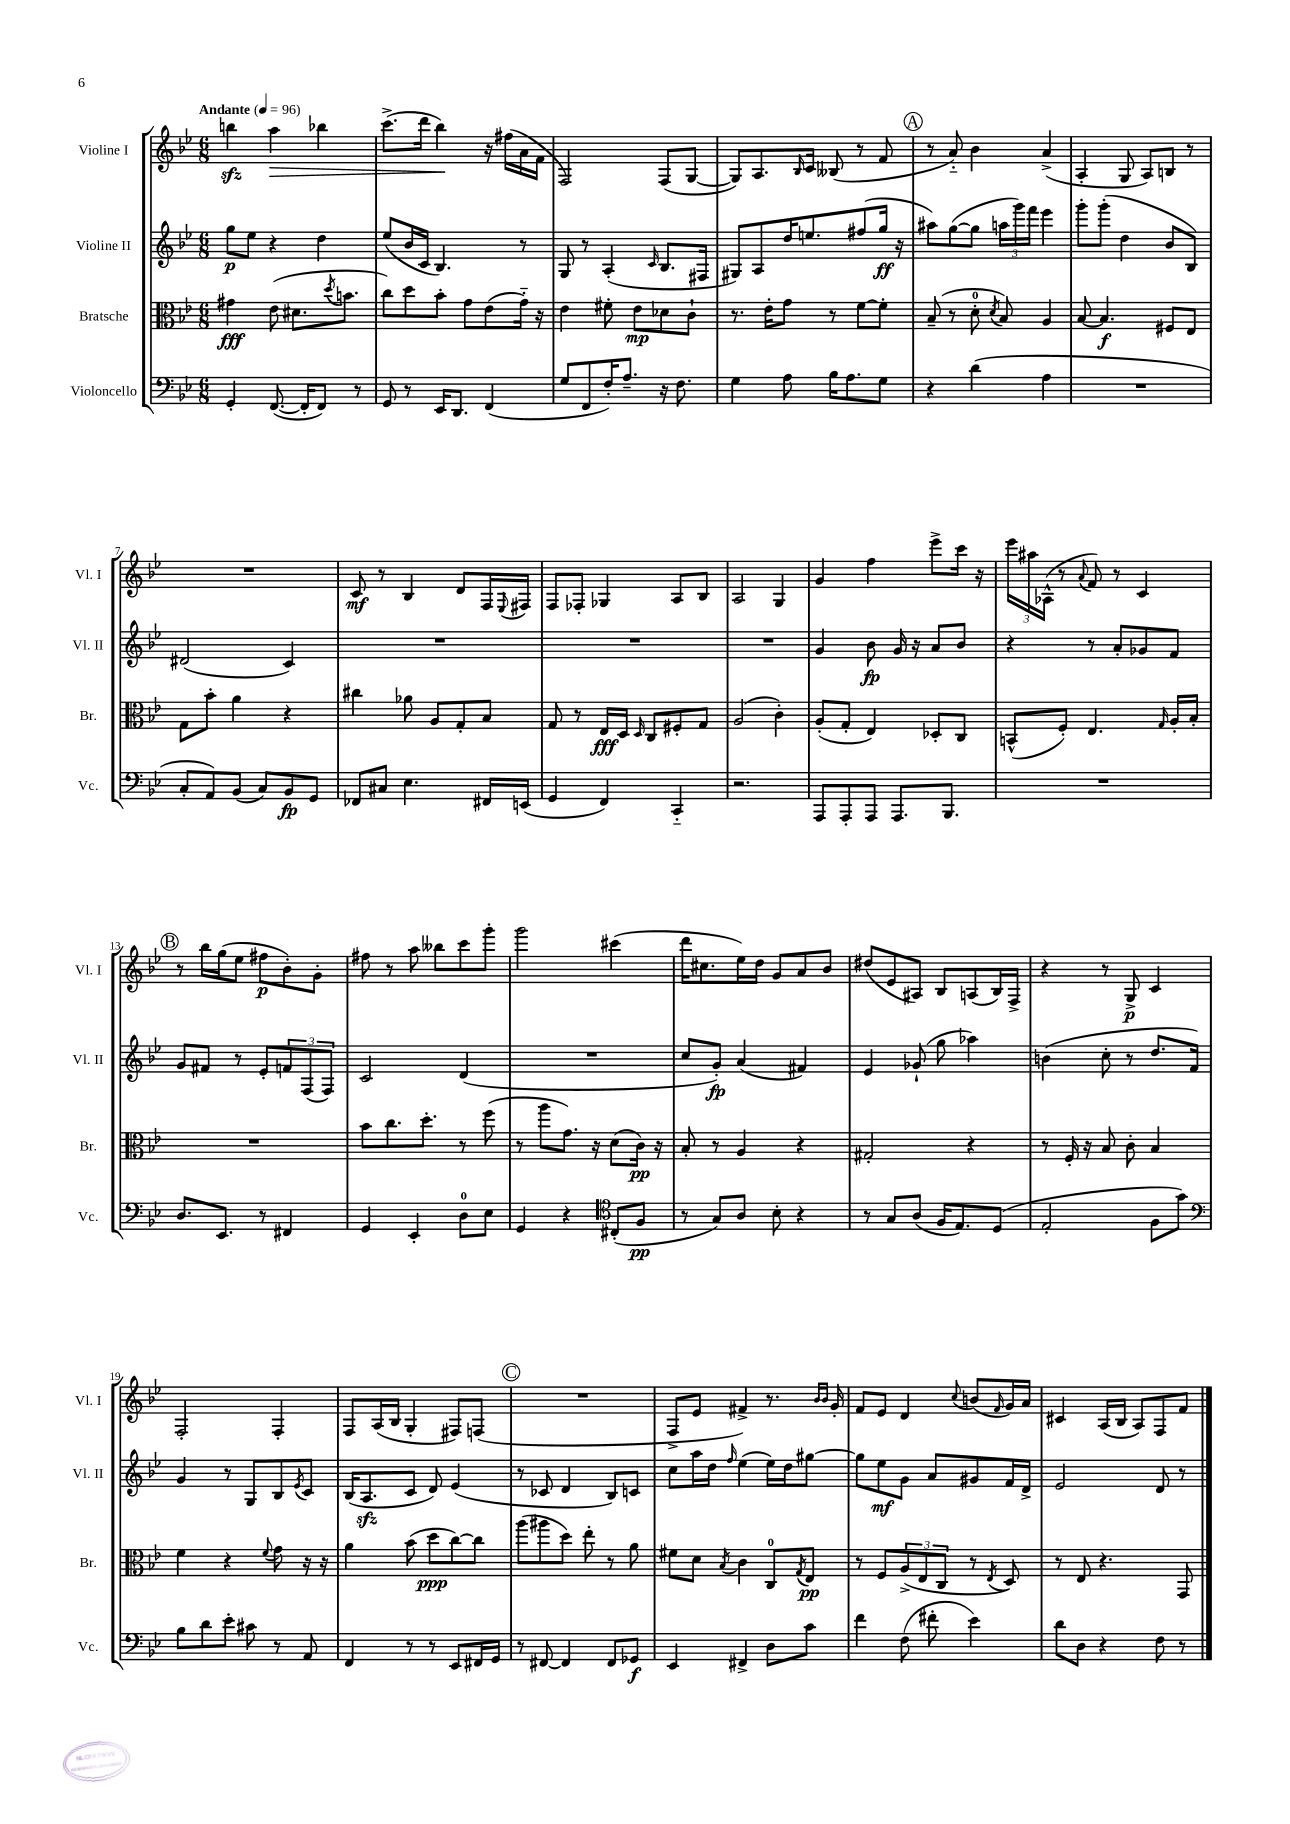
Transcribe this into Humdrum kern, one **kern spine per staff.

**kern	**dynam	**kern	**dynam	**kern	**dynam	**kern	**dynam
*part4	*part4	*part3	*part3	*part2	*part2	*part1	*part1
*staff4	*staff4	*staff3	*staff3	*staff2	*staff2	*staff1	*staff1
*I"Violoncello	*	*I"Bratsche	*	*I"Violine II	*	*I"Violine I	*
*I'Vc.	*	*I'Br.	*	*I'Vl. II	*	*I'Vl. I	*
*clefF4	*	*clefC3	*	*clefG2	*	*clefG2	*
*k[b-e-]	*	*k[b-e-]	*	*k[b-e-]	*	*k[b-e-]	*
*M6/8	*	*M6/8	*	*M6/8	*	*M6/8	*
*MM96	*	*MM96	*	*MM96	*	*MM96	*
=1	=1	=1	=1	=1	=1	=1	=1
!	!	!	!	!	!	!LO:TX:a:B:t=Andante	!
4GG'/	.	4g#X\	fff	8gg\L	p	4bbnzz\	.
.	.	.	.	8ee-\J	.	.	.
!	!	!	!	!	!	!	!LO:HP:b
([8.FF/	.	(8e-\	.	4r	.	4aa\	>
.	.	8.d#X\L	.	.	.	.	.
16FF'/KL]	.	.	.	.	.	.	.
8FF/J)	.	.	.	4dd\	.	4bb-X\	.
.	.	8qdd/	.	.	.	.	.
.	.	8.bn\J	.	.	.	.	.
8r	.	.	.	.	.	.	.
=2	=2	=2	=2	=2	=2	=2	=2
8GG/	.	8cc\L)	.	(8ee-/L	.	(8.ccc^\L	.
8r	.	8dd\	.	16b-/L	.	.	.
.	.	.	.	16c/JJ	.	16ddd\Jk	.
16EE-/KL	.	8b-'\J	.	4.B-/)	.	4bb-\)	.
8.DD/J	.	.	.	.	.	.	.
.	.	8g\L	.	.	.	.	.
(4FF/	.	(8e-\	.	.	.	16r	]
.	.	.	.	.	.	(16ff#X\LL	.
.	.	16g\Jk)	.	8r	.	16a\	.
.	.	16r	.	.	.	16f\JJ	.
=3	=3	=3	=3	=3	=3	=3	=3
8G/L	.	4e-\	.	8G/	.	2F/)	.
8FF/	.	.	.	8r	.	.	.
16F'/K)	.	8f#X'\	.	(4A'/	.	.	.
8.A~/J	.	.	.	.	.	.	.
.	.	8e-\L	mp	.	.	.	.
.	.	.	.	16qqc/	.	.	.
16r	.	8d-X\	.	8.B-/L	.	(8F/L	.
8.F\	.	.	.	.	.	.	.
.	.	8c`\J	.	.	.	[8G/J	.
.	.	.	.	16F#X/Jk	.	.	.
=4	=4	=4	=4	=4	=4	=4	=4
4G\	.	8.r	.	8G#X/L)	.	8G/L])	.
.	.	.	.	8A/	.	8.A/	.
.	.	16e-'\KL	.	.	.	.	.
8A\	.	8g\J	.	16dd/K	.	.	.
.	.	.	.	.	.	16qqB-/	.
.	.	.	.	8.een/	.	16c/Jk	.
16B-\KL	.	8r	.	.	.	(8B--X/	.
8.A\	.	.	.	.	.	.	.
.	.	[8f\L	.	(8ff#X/	.	8r	.
8G\J	.	8f'\J]	.	16gg/Jk	ff	8f/	.
.	.	.	.	16r	.	.	.
!!LO:REH:place=s1:t=A
=5	=5	=5	=5	=5	=5	=5	=5
4r	.	(8B-~/	.	8aa#X\L)	.	8r	.
.	.	8r	.	([8gg\	.	8a/)	.
(4d\	.	8d'\	.	8gg\J]	.	4b-\	.
.	.	8qd/	.	.	.	.	.
.	.	8B-/)	.	24aan\LL	.	.	.
.	.	.	.	24ggg\)	.	.	.
.	.	.	.	24fff\JJ	.	.	.
4A\	.	4A/	.	4eee-\	.	(4a^/	.
=6	=6	=6	=6	=6	=6	=6	=6
2.r	.	[8B-/	.	8ggg'\L	.	4A'/	.
.	.	4.B-/]	f	(8ggg'\J	.	.	.
.	.	.	.	4dd\	.	8G/	.
.	.	.	.	.	.	8A/L)	.
.	.	8F#X/L	.	8b-/L	.	8Bn/J	.
.	.	8E-/J	.	8B-/J)	.	8r	.
!!LO:LB:g=z
=7	=7	=7	=7	=7	=7	=7	=7
8C'/L	.	8G\L	.	(2d#X/	.	2.r	.
8AA/)	.	8b-'\J	.	.	.	.	.
(8BB-/J	.	4a\	.	.	.	.	.
8C/L)	.	.	.	.	.	.	.
8BB-/	fp	4r	.	4c/)	.	.	.
8GG/J	.	.	.	.	.	.	.
=8	=8	=8	=8	=8	=8	=8	=8
8FF-X/L	.	4cc#X\	.	2.r	.	8c/	mf
8C#X/J	.	.	.	.	.	8r	.
4.E-\	.	8a-X\	.	.	.	4B-/	.
.	.	8A/L	.	.	.	.	.
.	.	8G'/	.	.	.	8d/L	.
16FF#X/LL	.	8B-/J	.	.	.	16F/L	.
.	.	.	.	.	.	8qqE-/	.
(16EEn/JJ	.	.	.	.	.	16F#X/JJ	.
=9	=9	=9	=9	=9	=9	=9	=9
4GG/	.	8G/	.	2.r	.	8F/L	.
.	.	8r	.	.	.	8F-X'/J	.
4FF/)	.	16E-/LL	fff	.	.	4G-X/	.
.	.	16D/JJ	.	.	.	.	.
.	.	16qqD/	.	.	.	.	.
.	.	8C/L	.	.	.	.	.
4CC/	.	8F#X'/	.	.	.	8A/L	.
.	.	8G/J	.	.	.	8B-/J	.
=10	=10	=10	=10	=10	=10	=10	=10
2.r	.	(2A/	.	2.r	.	2A/	.
.	.	4c'\)	.	.	.	4G/	.
=11	=11	=11	=11	=11	=11	=11	=11
8AAA/L	.	(8A'/L	.	4g/	.	4g/	.
8AAA'/	.	8G'/J	.	.	.	.	.
8AAA/J	.	4E-/)	.	8b-\	fp	4ff\	.
8.AAA/L	.	.	.	16g/	.	.	.
.	.	.	.	16r	.	.	.
.	.	8D-X'/L	.	8a/L	.	8eee-^\L	.
8.BBB-/J	.	.	.	.	.	.	.
.	.	8C/J	.	8b-/J	.	16ccc\Jk	.
.	.	.	.	.	.	16r	.
=12	=12	=12	=12	=12	=12	=12	=12
2.r	.	(8BBn^^/L	.	4r	.	24eee-\LL	.
.	.	.	.	.	.	24aa#X\	.
.	.	.	.	.	.	(24A-X^^\JJ	.
.	.	8F'/J)	.	.	.	8r	.
.	.	.	.	.	.	8qqa/	.
.	.	4.E-/	.	8r	.	8f/)	.
.	.	.	.	8a'/L	.	8r	.
.	.	.	.	8g-X/	.	4c/	.
.	.	16qqG/	.	.	.	.	.
.	.	16A'/LL	.	8f/J	.	.	.
.	.	16B-'/JJ	.	.	.	.	.
!!LO:LB:g=z
!!LO:REH:place=s1:t=B
=13	=13	=13	=13	=13	=13	=13	=13
8.D/L	.	2.r	.	8g/L	.	8r	.
.	.	.	.	8f#X/J	.	16bb-\LL	.
8.EE-/J	.	.	.	.	.	(16gg\J	.
.	.	.	.	8r	.	8ee-\J	.
8r	.	.	.	8e-'/L	.	8ff#X\L	p
4FF#X/	.	.	.	12fn/	.	8b-'\)	.
.	.	.	.	(12F/	.	.	.
.	.	.	.	.	.	8g'\J	.
.	.	.	.	12F/J)	.	.	.
=14	=14	=14	=14	=14	=14	=14	=14
4GG/	.	8b-\L	.	2c/	.	8ff#X\	.
.	.	8.cc\	.	.	.	8r	.
4EE-'/	.	.	.	.	.	8aa\	.
.	.	8.dd'\J	.	.	.	.	.
.	.	.	.	.	.	8bb--X\L	.
8D\L	.	8r	.	(4d/	.	8ccc\	.
8E-\J	.	(8ff\	.	.	.	8ggg'\J	.
=15	=15	=15	=15	=15	=15	=15	=15
4GG/	.	8r	.	2.r	.	2ggg\	.
.	.	8aa\L	.	.	.	.	.
4r	.	8.g\J)	.	.	.	.	.
.	.	16r	.	.	.	.	.
*clefC4	*	*	*	*	*	*	*
(8C#X'/L	.	(8d\L	.	.	.	(4ccc#X\	.
8F/J	pp	16c\Jk)	pp	.	.	.	.
.	.	16r	.	.	.	.	.
=16	=16	=16	=16	=16	=16	=16	=16
8r	.	8B-'/	.	8cc/L	.	16ddd\KL	.
.	.	.	.	.	.	8.cc#X\	.
8G/L)	.	8r	.	8g'/J)	fp	.	.
8A/J	.	4A/	.	(4a/	.	16ee-\L)	.
.	.	.	.	.	.	16dd\JJ	.
8B-'\	.	.	.	.	.	8g/L	.
4r	.	4r	.	4f#X/)	.	8a/	.
.	.	.	.	.	.	8b-/J	.
=17	=17	=17	=17	=17	=17	=17	=17
8r	.	2G#X'/	.	4e-/	.	(8dd#X/L	.
8G/L	.	.	.	.	.	8e-/	.
(8A/J	.	.	.	(8g-X`/	.	8A#X/J)	.
16F/KL	.	.	.	8gg\	.	8B-/L	.
8.E-/)	.	.	.	.	.	.	.
.	.	4r	.	4aa-X\)	.	(8An/	.
(8D/J	.	.	.	.	.	16B-/L)	.
.	.	.	.	.	.	16F^/JJ	.
=18	=18	=18	=18	=18	=18	=18	=18
2E-'/	.	8r	.	(4bn\	.	4r	.
.	.	16F'/	.	.	.	.	.
.	.	16r	.	.	.	.	.
.	.	8B-/	.	8cc'\	.	8r	.
.	.	8c'\	.	8r	.	8G^/	p
8F\L	.	4B-/	.	8.dd/L	.	4c/	.
8g\J)	.	.	.	.	.	.	.
.	.	.	.	16f/Jk)	.	.	.
!!LO:LB:g=z
=19	=19	=19	=19	=19	=19	=19	=19
*clefF4	*	*	*	*	*	*	*
8B-\L	.	4f\	.	4g/	.	2F'/	.
8d\	.	.	.	.	.	.	.
8e-'\J	.	4r	.	8r	.	.	.
8c#X\	.	.	.	8G/L	.	.	.
.	.	8qqf/	.	.	.	.	.
8r	.	8g\	.	8B-/	.	4F'/	.
.	.	.	.	8qe-/	.	.	.
8AA/	.	16r	.	8c/J	.	.	.
.	.	16r	.	.	.	.	.
=20	=20	=20	=20	=20	=20	=20	=20
4FF/	.	4a\	.	(16B-/KL	.	8F/L	.
.	.	.	.	8.Azz/	.	.	.
.	.	.	.	.	.	(16A/L	.
.	.	.	.	.	.	16B-/JJ	.
8r	.	(8b-\	.	8c/J	.	4G'/	.
8r	.	8dd\L	ppp	8d/)	.	.	.
8EE-/L	.	[8cc\)	.	(4e-/	.	8F#X/L)	.
16FF#X/L	.	8cc\J]	.	.	.	(8Fn/J	.
16GG/JJ	.	.	.	.	.	.	.
!!LO:REH:place=s1:t=C
=21	=21	=21	=21	=21	=21	=21	=21
8r	.	(8aa\L	.	8r	.	2.r	.
[8FF#X/	.	8aa#X\	.	8c-X/	.	.	.
4FF#/]	.	8dd\J)	.	4d/	.	.	.
.	.	8ee-'\	.	.	.	.	.
8FF#/L	.	8r	.	8B-/L)	.	.	.
8GG-X/J	f	8a\	.	8cn/J	.	.	.
=22	=22	=22	=22	=22	=22	=22	=22
4EE-/	.	8f#X\L	.	8cc\L	.	8F^/L	.
.	.	8d\J	.	16aa\L	.	8e-/J	.
.	.	.	.	16dd\JJ	.	.	.
.	.	8qB-/	.	16qqff/	.	.	.
4FF#X^/	.	4c\	.	(4ee-\	.	4f#X^/)	.
8D\L	.	8C/L	.	16ee-\LL)	.	8.r	.
.	.	.	.	16dd\J	.	.	.
.	.	8qG/	.	.	.	.	.
8c\J	.	8E-/J	pp	[8gg#X\J	.	.	.
.	.	.	.	.	.	16qqb-/LL	.
.	.	.	.	.	.	16qqb-/JJ	.
.	.	.	.	.	.	16g'/	.
=23	=23	=23	=23	=23	=23	=23	=23
4f\	.	8r	.	8gg#\L]	.	8f/L	.
.	.	8F/L	.	8ee-\	mf	8e-/J	.
(8F\	.	(12A^/	.	8g\J	.	4d/	.
.	.	12E-/	.	.	.	.	.
8f#X'\	.	.	.	8a/L	.	.	.
.	.	12C/J	.	.	.	.	.
.	.	.	.	.	.	8qqcc/	.
4e-\)	.	8r	.	8g#X/	.	(8bn/L	.
.	.	8qE-/	.	.	.	16qqf/	.
.	.	8D/)	.	16f/L	.	16g/L)	.
.	.	.	.	16d^/JJ	.	16a/JJ	.
=24	=24	=24	=24	=24	=24	=24	=24
8d\L	.	8r	.	2e-/	.	4c#X/	.
8D\J	.	8E-/	.	.	.	.	.
4r	.	4.r	.	.	.	(16A/LL	.
.	.	.	.	.	.	16B-/JJ	.
.	.	.	.	.	.	8A/L)	.
8F\	.	.	.	8d/	.	8F/	.
8r	.	8GG/	.	8r	.	8f/J	.
==	==	==	==	==	==	==	==
*-	*-	*-	*-	*-	*-	*-	*-
